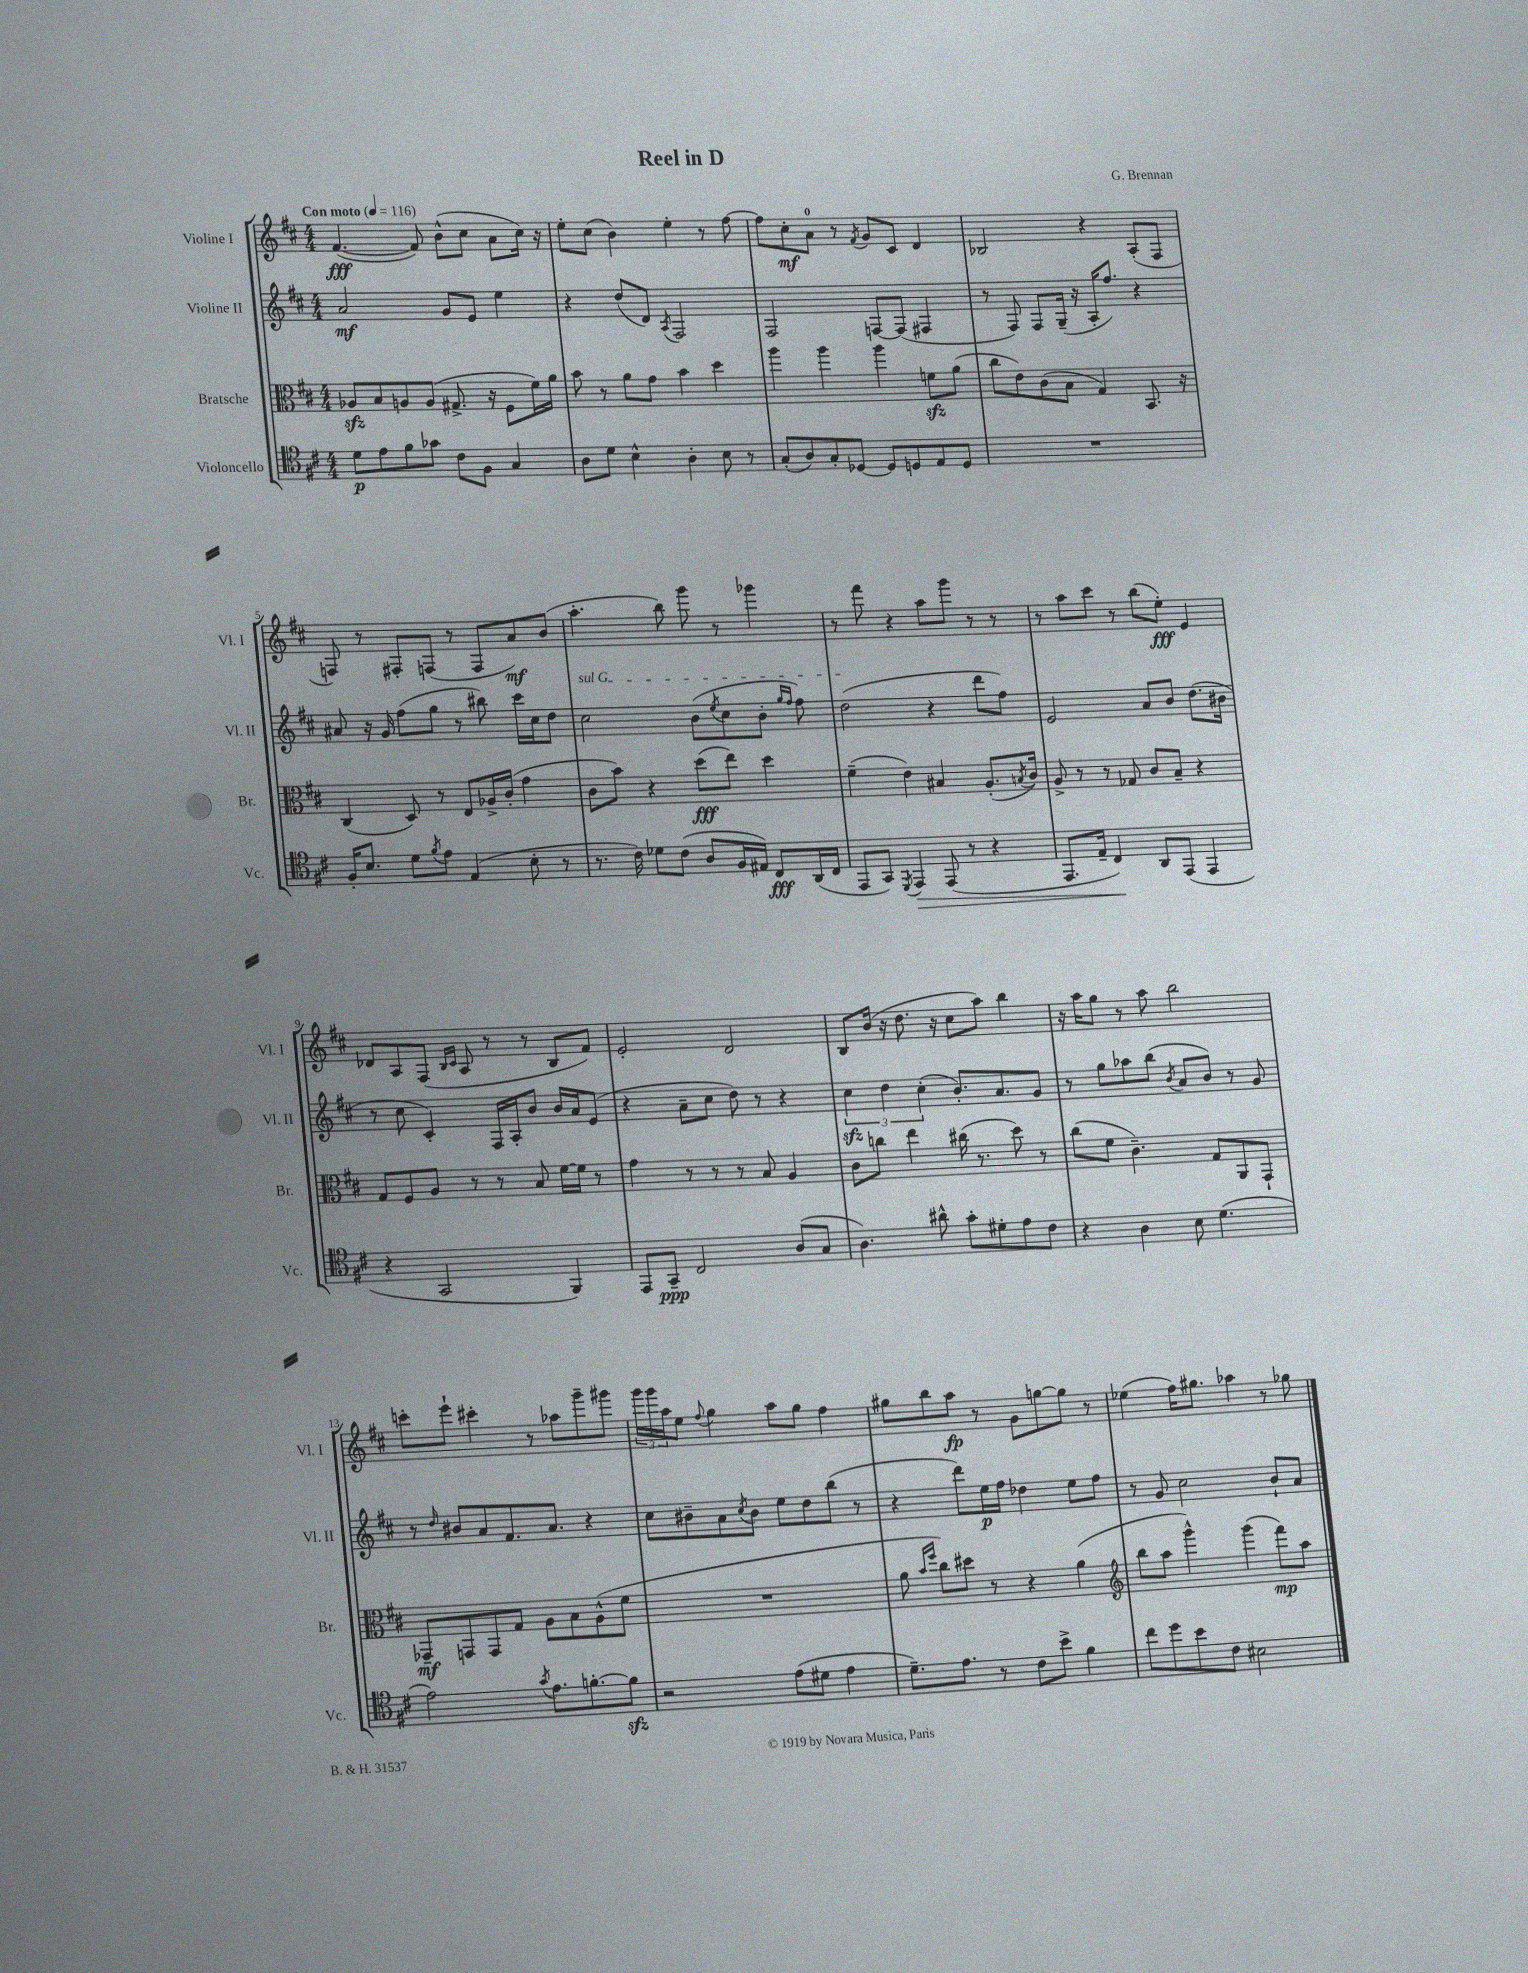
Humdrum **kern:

**kern	**kern	**kern	**kern
*staff4	*staff3	*staff2	*staff1
*clefC4	*clefC3	*clefG2	*clefG2
*k[f#c#]	*k[f#c#]	*k[f#c#]	*k[f#c#]
*M4/4	*M4/4	*M4/4	*M4/4
*MM116	*MM116	*MM116	*MM116
8d	8A-	2a	([4.f#
8e	8B	.	.
8f#	8A	.	.
8g-	(8A	.	8f#])
8c#	8.G#^	8g	(8b^^
8F#	.	8e	8cc#
.	16r	.	.
4G	8F#	4ee	8a
.	16f#)	.	16cc#)
.	16a	.	16r
=	=	=	=
8A	8b	4r	8ee'
8d	8r	.	(8cc#
4B^^	8a	(8dd	4b)
.	8g	8d)	.
.	.	8qA	.
4A'	4b	2F#	4ee'
8B	4dd	.	8r
8r	.	.	[8ff#
=	=	=	=
(8G'	4aa	2F#	8ff#]
8A)	.	.	8cc#'
8G'	4aa	.	8a
[8D-	.	.	8r
.	.	.	8qf#
8D-]	4aa	[8F	8g
8D	.	(8F]	8c#
8E	8f	4F#	4d
8D	(8a	.	.
=	=	=	=
1r	8cc#	8r	2B-
.	8e)	8F#)	.
.	(8c#	8F#	.
.	8B	(16G~	.
.	.	16r	.
.	4G)	16A'	4r
.	.	8.ff#)	.
.	8.BB	4r	(8A'
.	.	.	8F#
.	16r	.	.
=	=	=	=
16F#'	(4C#	8a#	8F)
8.B	.	.	.
.	.	16r	8r
.	.	16g	.
8d	8D)	(8ff#	8F#'
8qf#	.	.	.
8e	8r	8gg	(8F
(4E	8E	8r	8r
.	16A-^	8bb#)	8F
.	(16c#'	.	.
8B'	4g	16ccc#	8a)
.	.	16cc#	.
8r	.	8dd	(8b
=	=	=	=
8.r	8c#	2cc#	4.aa'
.	8b)	.	.
16c#)	.	.	.
8d-	4r	.	.
(8c#	.	.	8bb)
8A	(8dd	(8b	8ggg
.	.	8qee	.
16F#	8ee)	8cc#	8r
16E#)	.	.	.
8C#	4dd	8b'	4ggg-
.	.	16qqgg	.
.	.	16qqff#	.
(16AA	.	8ff#)	.
16C#	.	.	.
=	=	=	=
8EE	(4f#~	(2dd	8r
8GG)	.	.	8fff#
8qDD	.	.	.
4EE	4e)	.	4r
(8EE	4B#	4r	8aa
8r	.	.	8ggg
4r	(8.A'	8ddd	8r
.	.	8ff#)	8r
.	8qB	.	.
.	16c#)	.	.
=	=	=	=
8.EE	8A^	2e	8r
.	8r	.	8aa
16E~	.	.	.
4C#)	8r	.	8ccc#
.	8G-	.	8r
8AA	8c#	8a	(8bb
(8EE	8B~	8b	8ee')
4EE	4r	(8.dd	4e
.	.	16b#	.
=	=	=	=
4r	8G	8r	8d-
.	8F#	8cc#	8A
2GG	8A	4c#')	(8F#
.	.	.	16qqB
.	.	.	16qqc#
.	8r	.	8A
.	8r	16F#	8r
.	.	16A'	.
.	8B	8b	8r
4FF#)	[16f#	16b	8B
.	16f#]	16a	.
.	8r	(8e	8f#)
=	=	=	=
8EE	4g	4r	2e'
8GG~	.	.	.
2C#	8r	8a~	.
.	8r	8cc#	.
.	8r	8dd)	2d
.	8B	8r	.
(8A	4A	4r	.
8G	.	.	.
=	=	=	=
4.A)	8c#	6cc#	8B
.	8cc	.	(16b
.	.	6dd	.
.	.	.	16r
.	4ee	.	8.dd
.	.	(6cc#'	.
8a#^^	.	.	.
.	.	.	16r
8g'	(16cc#	8.b')	8cc#
.	8.r	.	.
8d#'	.	.	8aa)
.	.	8.a	.
8e	8dd)	.	4bb
8c#	8r	8g	.
=	=	=	=
4r	(8cc#	8r	16r
.	.	.	16aa
.	8f#	8gg	8gg
4A	4.c#~)	8aa-	8r
.	.	(8bb	8aa
.	.	8qb	.
8B	.	8a	2bb
(4.d	8G	8b)	.
.	8AA	8r	.
.	8GG`	8g	.
=	=	=	=
2e)	8GG-~	8r	8ccc'
.	.	16qqdd	.
.	8GG	8b#	8eee`
.	8GG	8a	4ccc#'
.	8G	8.f#	.
8qg	.	.	.
8.e	8A	.	8r
.	.	8.a	.
.	8B	.	8aa-
[8.f'	.	.	.
.	(8A^^	4r	8ggg~
8f]	8f#	.	8ggg#
=	=	=	=
2r	1r	8cc#	24ggg
.	.	.	24ggg
.	.	.	24aa
.	.	8b#~	8ee
.	.	.	8qqff#
.	.	8a	4gg
.	.	8qcc#	.
.	.	8b#	.
(8e	.	8ee	8aa
8d#	.	8dd	8gg
4e	.	(8bb	4ff#
.	.	8r	.
=	=	=	=
8.d~)	8a	4r	8gg#
.	16qqb	.	.
.	16qqff#	.	.
.	8cc#)	.	8bb
8.e	.	.	.
.	8dd#	8ddd)	8aa
8r	8r	16ee	8r
.	.	16ff#	.
8c#	4r	4dd-	8g
8b^	.	.	[8gg
4f#	(4a	8ee	8gg]
.	.	8ff#	8r
=	=	=	=
*	*clefG2	*	*
8cc#	8bb	8r	(4ee-
8dd	8aa	8g	.
8b	4ggg^^)	2cc#	16ff#)
.	.	.	8.gg#
8c#	.	.	.
2B#	(4ggg	.	4aa-
.	8fff#)	8b`	8r
.	8aa	8a	8gg-
==	==	==	==
*-	*-	*-	*-
